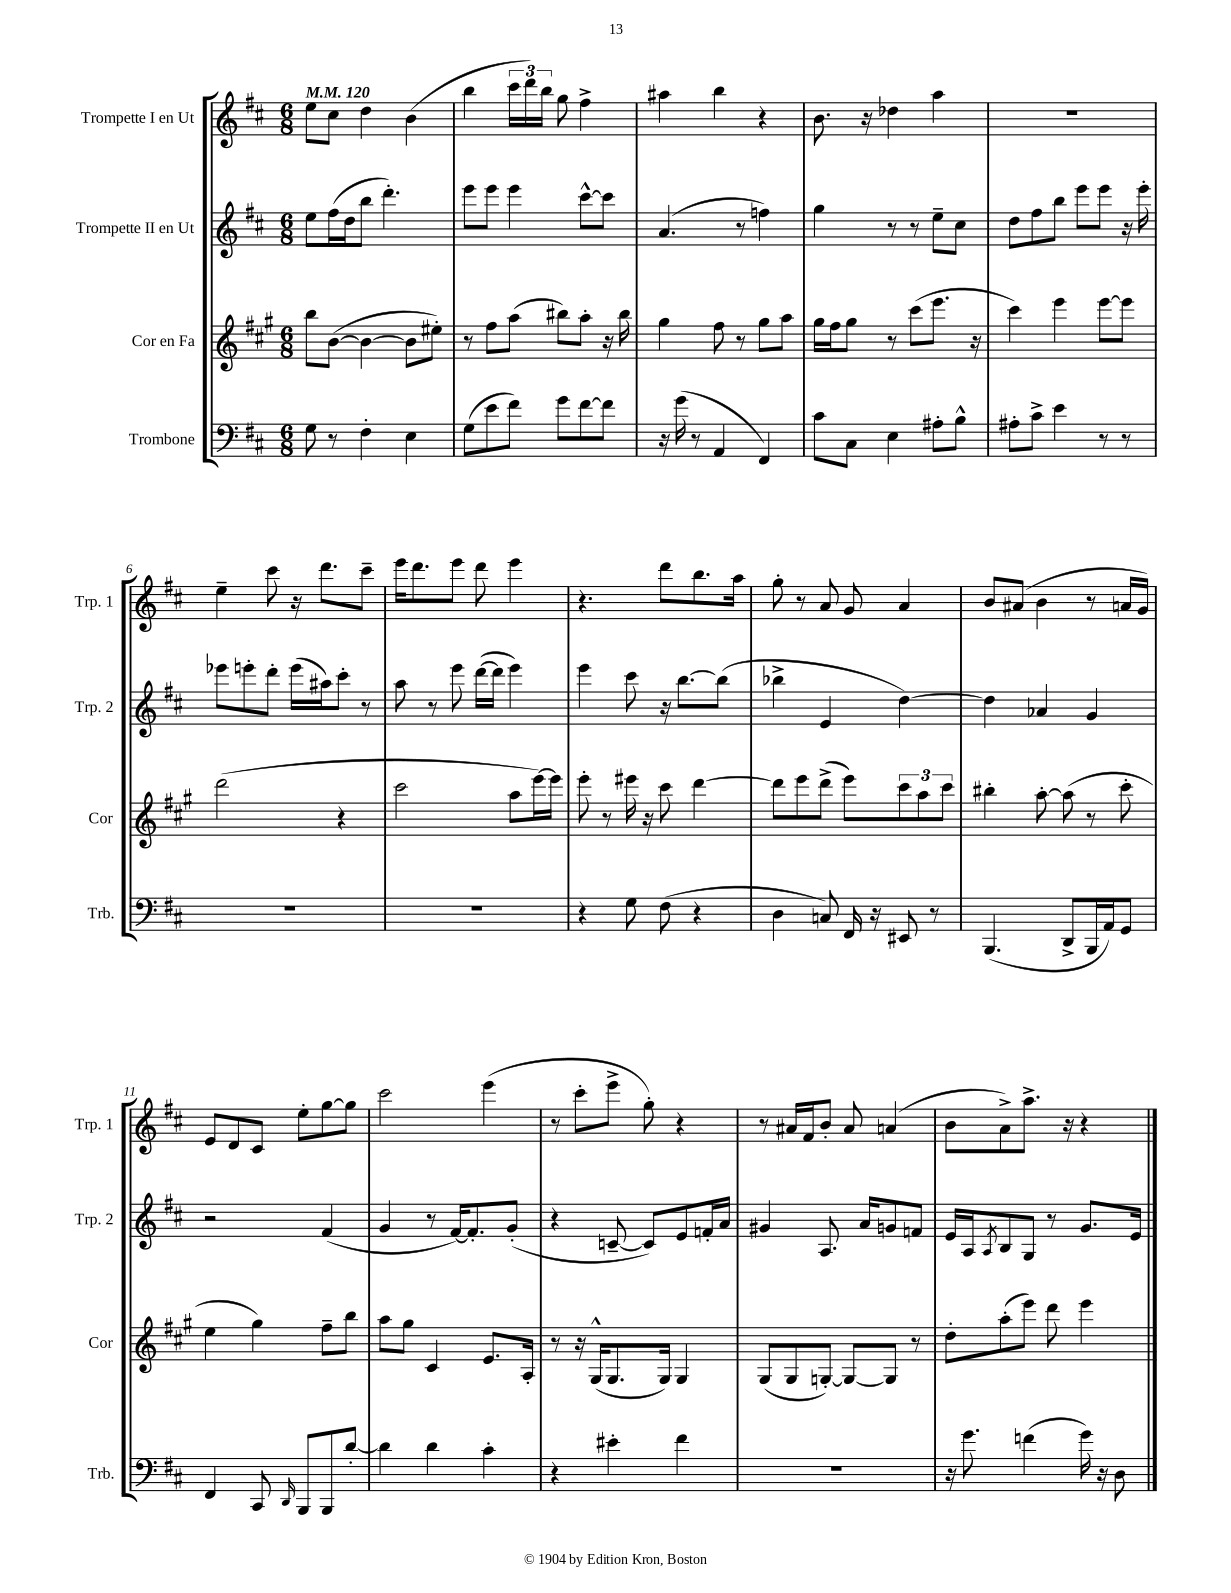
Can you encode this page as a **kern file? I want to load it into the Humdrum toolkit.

**kern	**kern	**kern	**kern
*part4	*part3	*part2	*part1
*staff4	*staff3	*staff2	*staff1
*I"Trombone	*I"Cor en Fa	*I"Trompette II en Ut	*I"Trompette I en Ut
*I'Trb.	*I'Cor	*I'Trp. 2	*I'Trp. 1
*clefF4	*clefG2	*clefG2	*clefG2
*k[f#c#]	*k[f#c#g#]	*k[f#c#]	*k[f#c#]
*M6/8	*M6/8	*M6/8	*M6/8
*MM120	*MM120	*MM120	*MM120
=1	=1	=1	=1
8G\	8bb\L	8ee\L	8ee\L
8r	([8b\J	(16ff#\L	8cc#\J
.	.	16dd\J	.
4F#'\	4b\_	8bb\J	4dd\
.	.	4.ddd'\)	.
4E\	8b\L]	.	(4b\
.	8ee#X'\J)	.	.
=2	=2	=2	=2
(8G\L	8r	8eee\L	4bb\
8e\	8ff#\L	8eee\J	.
8f#\J)	(8aa\J	4eee\	24ccc#\LL
.	.	.	24ddd\)
.	.	.	24bb\JJ
8g\L	8bb#X\L)	.	8gg\
[8f#\	8aa'\J	[8ccc#^^\L	4ff#^\
8f#\J]	16r	8ccc#\J]	.
.	16bb#\	.	.
=3	=3	=3	=3
16r	4gg#\	(4.a/	4aa#X\
(16g\	.	.	.
8r	.	.	.
4AA/	8ff#\	.	4bb\
.	8r	8r	.
4FF#/)	8gg#\L	4ffn\)	4r
.	8aa\J	.	.
=4	=4	=4	=4
8c#\L	16gg#\LL	4gg\	8.b\
.	16ff#\J	.	.
8C#\J	8gg#\J	.	.
.	.	.	16r
4E\	8r	8r	4dd-X\
.	(8ccc#\L	8r	.
8A#X'\L	8.eee\J	8ee~\L	4aa\
8B^^\J	.	8cc#\J	.
.	16r	.	.
=5	=5	=5	=5
8A#X'\L	4ccc#\)	8dd\L	2.r
8c#^\J	.	8ff#\	.
4e\	4eee\	8bb\J	.
.	.	8eee\L	.
8r	[8eee\L	8eee\J	.
8r	8eee\J]	16r	.
.	.	16eee'\	.
!!LO:LB:g=z
=6	=6	=6	=6
2.r	(2ddd\	8eee-X\L	4ee~\
.	.	8eeen'\	.
.	.	8ddd'\J	8ccc#\
.	.	(16eee\LL	16r
.	.	16aa#X\J)	8.ddd\L
.	4r	8ccc#'\J	.
.	.	8r	8ccc#~\J
=7	=7	=7	=7
2.r	2ccc#\	8aa\	16eee\KL
.	.	.	8.ddd\
.	.	8r	.
.	.	8eee\	8eee\J
.	.	([16ddd\LL	8ddd\
.	.	16ddd\JJ]	.
.	8aa\L	4eee\)	4eee\
.	[16eee\L)	.	.
.	16eee\JJ]	.	.
=8	=8	=8	=8
4r	8eee'\	4eee\	4.r
.	8r	.	.
8G\	16eee#X\	8ccc#\	.
.	16r	.	.
(8F#\	8ccc#\	16r	8ddd\L
.	.	[8.bb\L	.
4r	[4ddd\	.	8.bb\
.	.	(8bb\J]	.
.	.	.	16aa\Jk
=9	=9	=9	=9
4D\	8ddd\L]	4bb-X^\	8gg'\
.	8eee\	.	8r
8Cn/)	(8ddd^\J	4e/	8a/
16FF#/	8eee\L)	.	8g/
16r	.	.	.
8EE#X/	12ccc#\	[4dd\)	4a/
.	12aa\	.	.
8r	.	.	.
.	12ccc#\J	.	.
=10	=10	=10	=10
(4.BBB/	4bb#X'\	4dd\]	8b/L
.	.	.	(8a#X/J
.	[8aa'\	4a-X/	4b\
8DD^/L	(8aa\]	.	.
16BBB/L	8r	4g/	8r
16AA/J)	.	.	.
8GG/J	8ccc#'\	.	16an/LL
.	.	.	16g/JJ)
!!LO:LB:g=z
=11	=11	=11	=11
4FF#/	4ee\	2r	8e/L
.	.	.	8d/
8CC#/	4gg#\)	.	8c#/J
16qqDD/	.	.	.
8BBB/L	.	.	8ee'\L
8BBB/	8ff#~\L	(4f#/	[8gg\
[8d'/J	8bb\J	.	8gg\J]
=12	=12	=12	=12
4d\]	8aa\L	4g/	2ccc#\
.	8gg#\J	.	.
4d\	4c#/	8r	.
.	.	[16f#/KL)	.
.	.	8.f#'/]	.
4c#'\	8.e/L	.	(4eee\
.	.	(8g'/J	.
.	16A'/Jk	.	.
=13	=13	=13	=13
4r	8r	4r	8r
.	16r	.	8ccc#'\L
.	(16G#^^/KL	.	.
4e#X'\	8.G#/	[8cn~/	8eee^\J
.	.	8c/L])	8gg'\)
.	16G#/Jk)	.	.
4f#\	4G#/	8e/	4r
.	.	16fn'/L	.
.	.	16a/JJ	.
=14	=14	=14	=14
2.r	(8G#/L	4g#X/	8r
.	8G#/	.	16a#X/LL
.	.	.	16f#/J
.	[8Gn'/J)	8.A/	8b'/J
.	8G/L_	.	8a#/
.	.	16a/KL	.
.	8G/J]	8gn/	(4an/
.	8r	8fn/J	.
=15	=15	=15	=15
16r	8dd'\L	16e/LL	8b\L
8.g\	.	16A/J	.
.	.	8qA/	.
.	(8aa'\	8B/	8a^\)
(4fn\	8eee\J)	8G/J	8.aa^\J
.	8ddd\	8r	.
.	.	.	16r
16g\)	4eee\	8.g/L	4r
16r	.	.	.
8D\	.	.	.
.	.	16e/Jk	.
==	==	==	==
*-	*-	*-	*-
